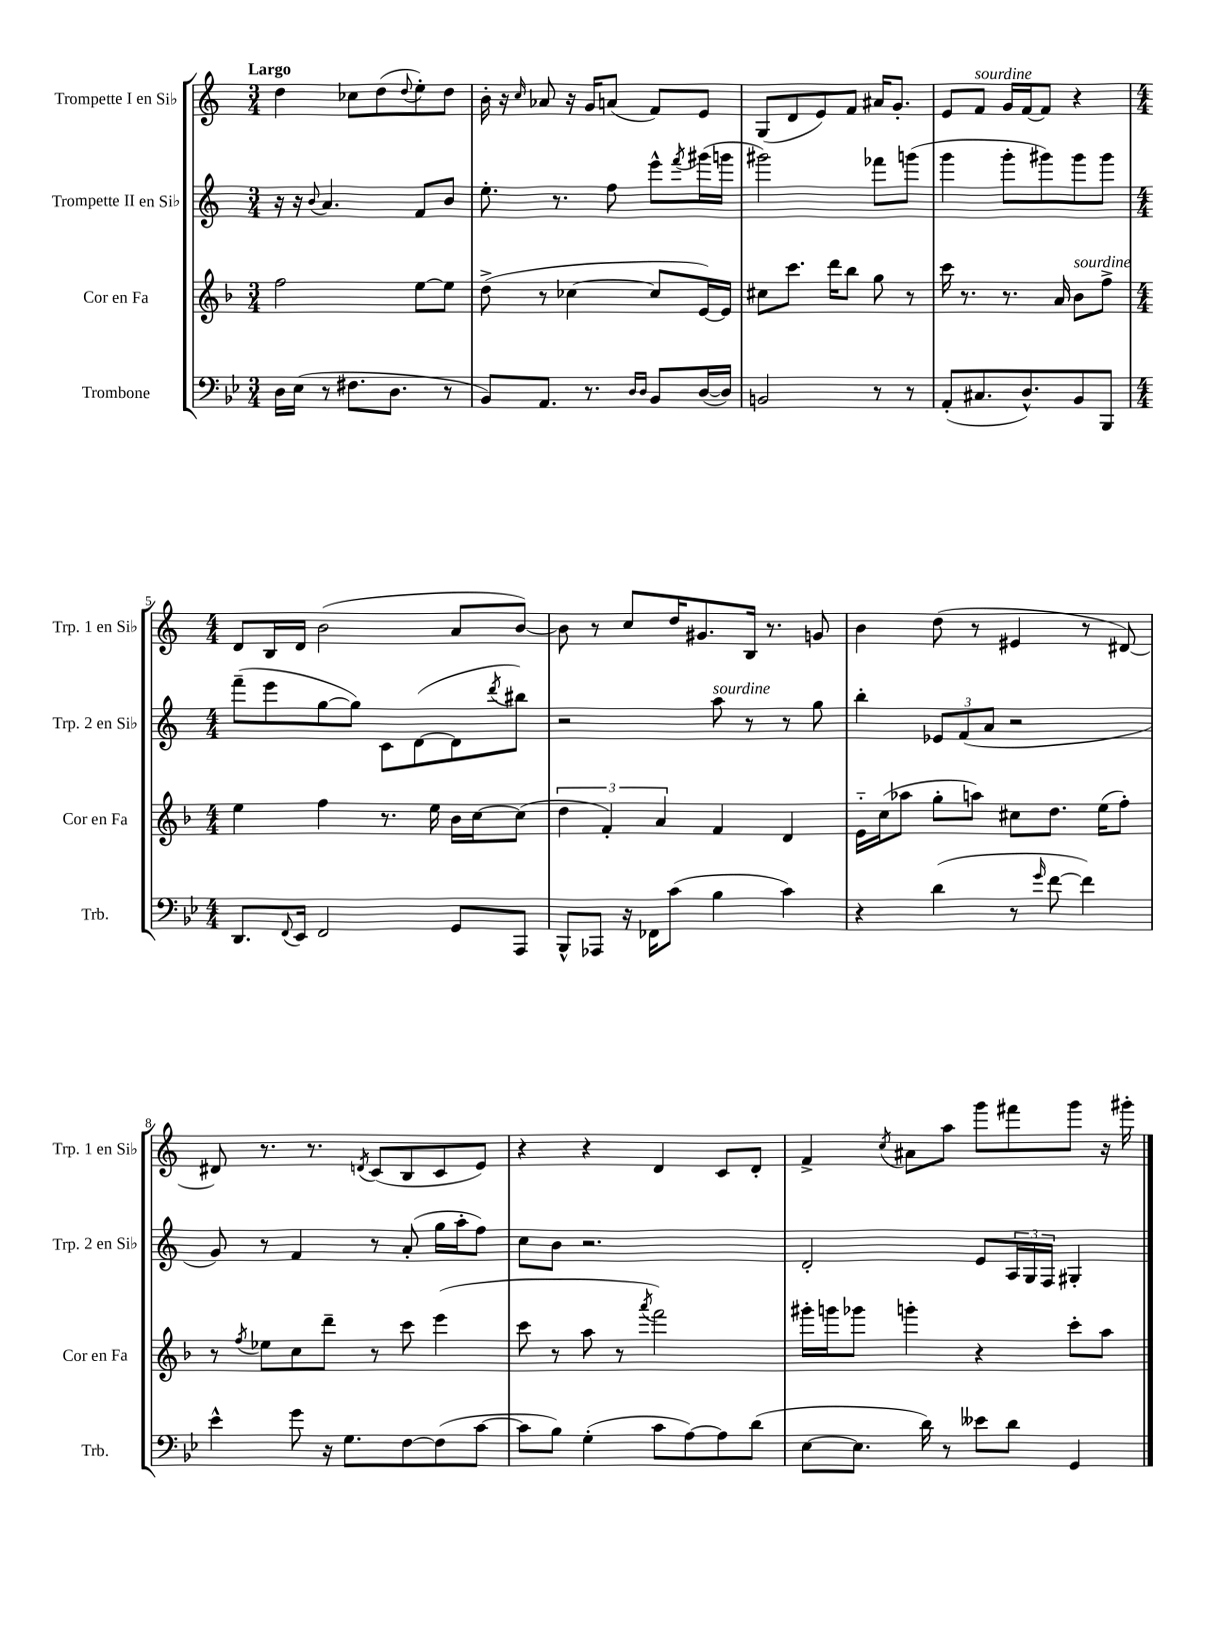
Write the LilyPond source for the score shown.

<<
\new StaffGroup <<
\new Staff = "s0" \with { instrumentName = "Trompette I en Sib" shortInstrumentName = "Trp. 1 en Sib" } {
    \clef treble \key c \major \numericTimeSignature \time 3/4 \tempo "Largo"
    d''4 ces''8 d''8( \appoggiatura { d''8 } e''8-.) d''8 |
    b'16-. r16 \grace { c''16 } aes'8 r16 g'16 a'8( f'8) e'8 |
    g8( d'8 e'8) f'8 ais'16 g'8.-. |
    e'8 f'8^\markup { \italic "sourdine" } g'16 f'16~ f'8 r4 |
    \numericTimeSignature \time 4/4 d'8 b16 d'16 b'2( a'8 b'8~) |
    b'8 r8 c''8 d''16 gis'8. b16 r8. g'8 |
    b'4 d''8( r8 eis'4 r8 dis'8~) |
    dis'8 r8. r8. \acciaccatura { d'8 } c'8( b8 c'8 e'8) |
    r4 r4 d'4 c'8 d'8-. |
    f'4-> \acciaccatura { c''8 } ais'8 a''8 g'''8 fis'''8 g'''8 r16 gis'''16-. \bar "|." |
}
\new Staff = "s1" \with { instrumentName = "Trompette II en Sib" shortInstrumentName = "Trp. 2 en Sib" } {
    \clef treble \key c \major \numericTimeSignature \time 3/4
    r16 r16 \appoggiatura { b'8 } a'4. f'8 b'8 |
    e''8.-. r8. f''8 e'''8-^ \acciaccatura { f'''8 } gis'''16( g'''16 |
    gis'''2) fes'''8 g'''8( |
    g'''4 g'''8-. gis'''8) gis'''8 gis'''8 |
    \numericTimeSignature \time 4/4 f'''8--( e'''8 g''8~ g''8) c'8 d'8~( d'8 \acciaccatura { d'''8 } bis''8) |
    r2 a''8^\markup { \italic "sourdine" } r8 r8 g''8 |
    b''4-. \tuplet 3/2 { ees'8 f'8( a'8 } r2 |
    g'8) r8 f'4 r8 a'8-.( g''16 a''16-. f''8) |
    c''8 b'8 r2. |
    d'2-. e'8 \tuplet 3/2 { a16 g16 f16 } gis4-. \bar "|." |
}
\new Staff = "s2" \with { instrumentName = "Cor en Fa" shortInstrumentName = "Cor en Fa" } {
    \clef treble \key f \major \numericTimeSignature \time 3/4
    f''2 e''8~ e''8 |
    d''8->( r8 ces''4~ ces''8 e'16~) e'16 |
    cis''8 c'''8. d'''16 bes''8 g''8 r8 |
    c'''16 r8. r8. a'16 bes'8^\markup { \italic "sourdine" } f''8-> |
    \numericTimeSignature \time 4/4 e''4 f''4 r8. e''16 bes'16 c''16~ c''8( |
    \tuplet 3/2 { d''4 f'4-.) a'4 } f'4 d'4 |
    e'16-_ c''16( aes''8 g''8-. a''8) cis''8 d''8. e''16( f''8-.) |
    r8 \acciaccatura { f''8 } ees''8 c''8 d'''8-- r8 c'''8 e'''4( |
    c'''8 r8 a''8 r8 \acciaccatura { a'''8 } f'''2) |
    gis'''16-. g'''16 ges'''8 g'''4-. r4 c'''8-. a''8 \bar "|." |
}
\new Staff = "s3" \with { instrumentName = "Trombone" shortInstrumentName = "Trb." } {
    \clef bass \key bes \major \numericTimeSignature \time 3/4
    d16 ees16( r8 fis8. d8. r8 |
    bes,8) a,8. r8. \grace { d16 d16 } bes,8 d16~( d16) |
    b,2 r8 r8 |
    a,8-.( cis8. d8.-^) bes,8 bes,,8 |
    \numericTimeSignature \time 4/4 d,8. \appoggiatura { f,8 } ees,16 f,2 g,8 a,,8 |
    bes,,8-^ aes,,8 r16 fes,16 c'8( bes4 c'4) |
    r4 d'4( r8 \grace { g'16 } f'8~ f'4) |
    ees'4-^ g'8 r16 g8. f8~ f8( c'8~ |
    c'8 bes8) g4-.( c'8 a8~) a8 d'8( |
    ees8~ ees8. d'16) r8 eeses'8 d'8 g,4 \bar "|." |
}
>>
>>
